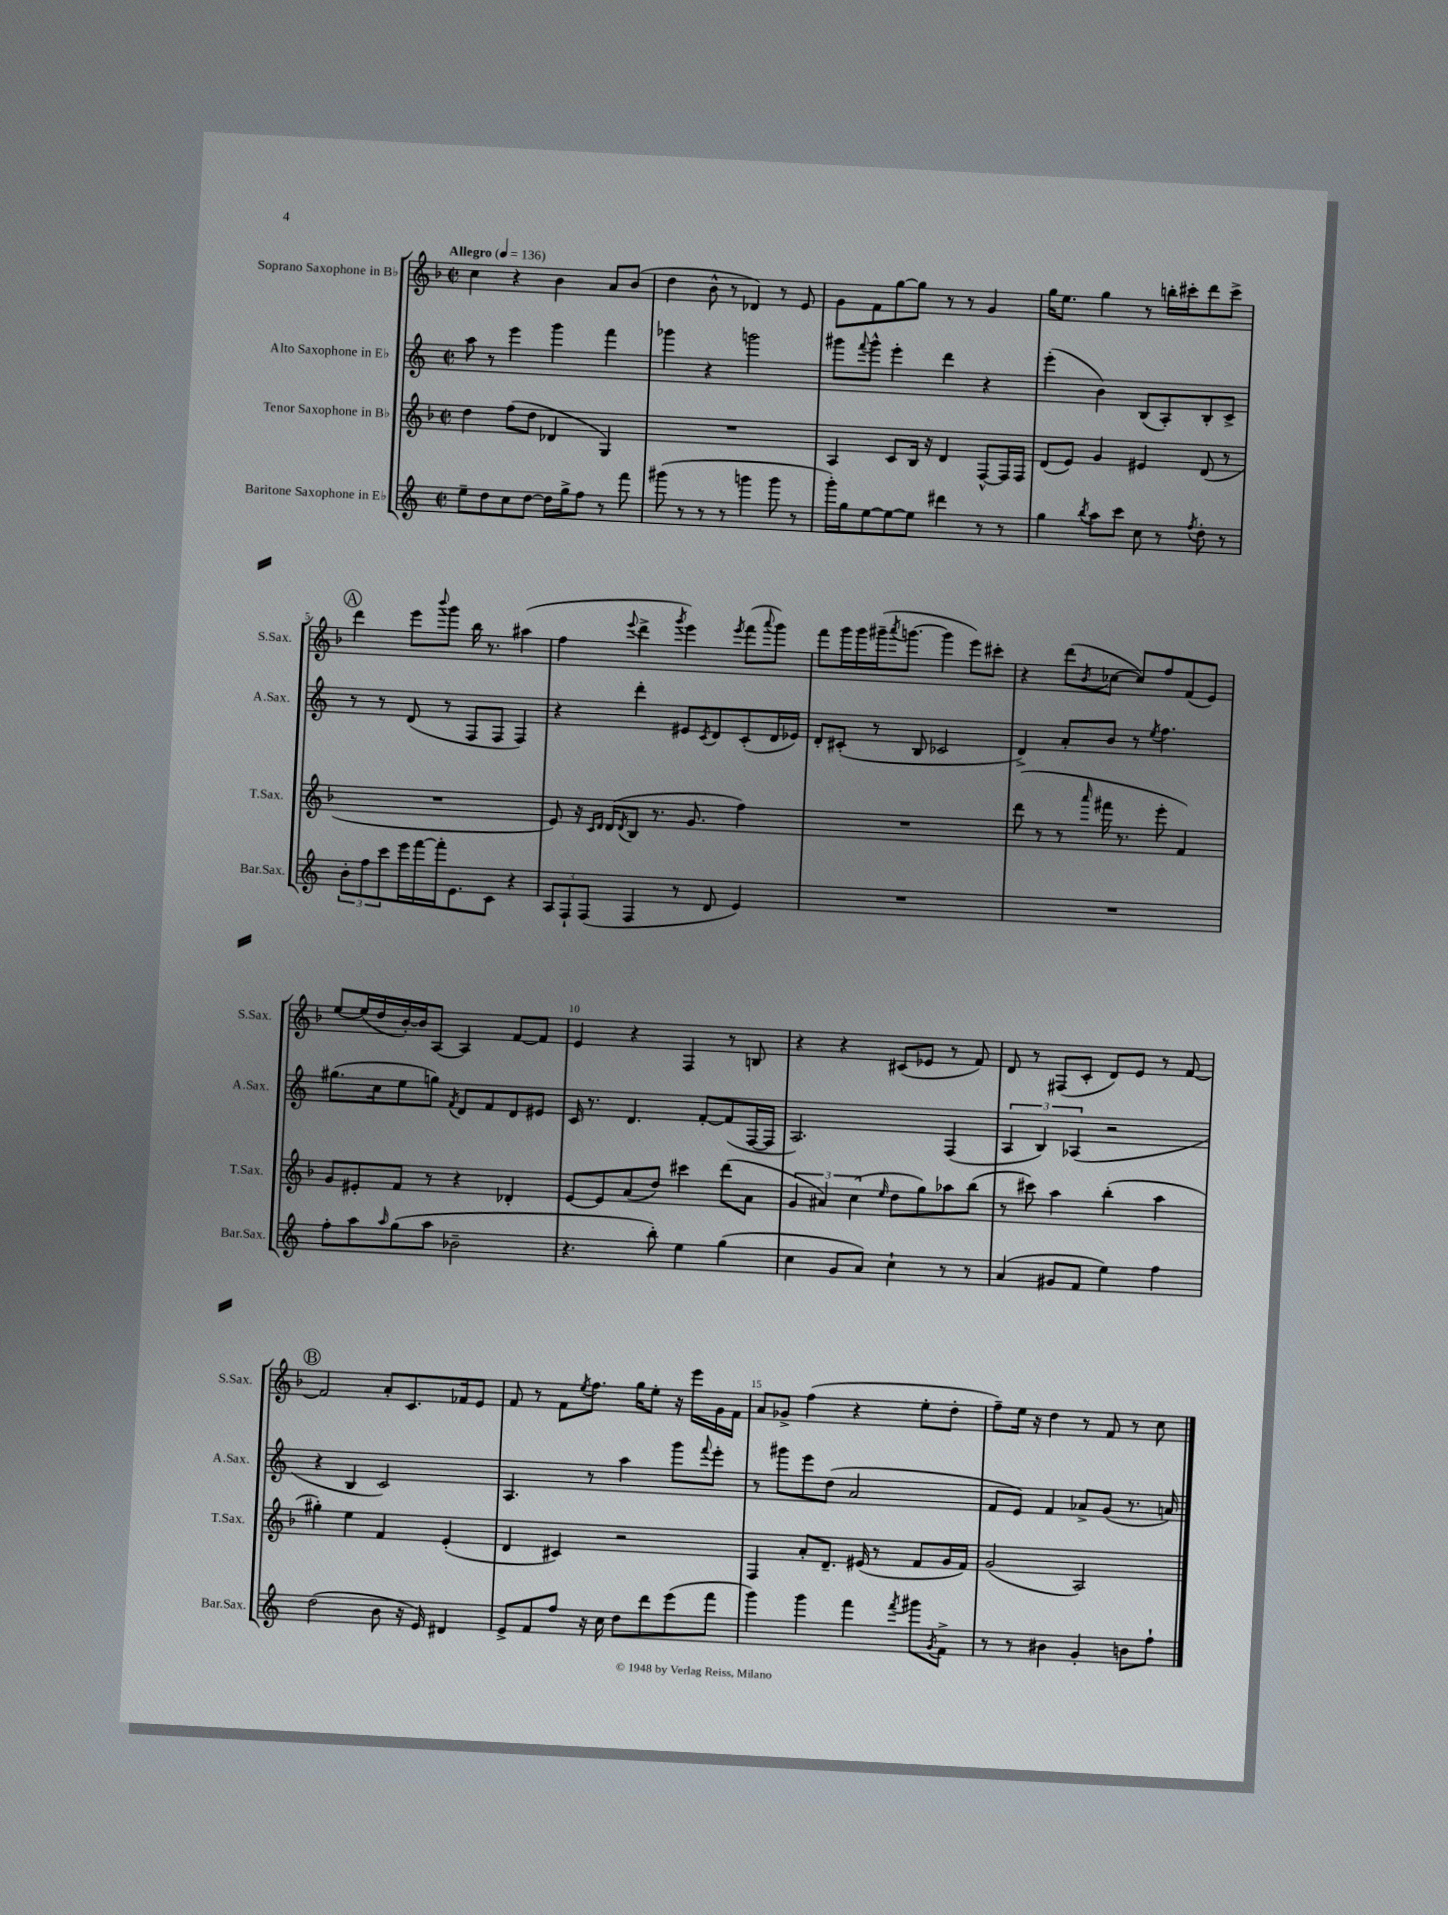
<<
\new StaffGroup <<
\new Staff = "s0" \with { instrumentName = "Soprano Saxophone in Bb" shortInstrumentName = "S.Sax." } {
    \clef treble \key f \major \defaultTimeSignature \time 2/2 \tempo "Allegro" 4 = 136
    c''4 r4 bes'4 a'8 bes'8( |
    d''4 bes'8-^ r8 des'4) r8 e'8 |
    g'8 f'8 g''8~ g''8 r8 r8 g'4 |
    g''16 e''8. g''4 r8 b''16-. cis'''16-. d'''8 cis'''8-> |
    \mark \markup { \circle "A" } d'''4 e'''8 \appoggiatura { bes'''8 } g'''8 bes''16 r8. ais''4( |
    f''4 \appoggiatura { e'''8 } d'''4-> \acciaccatura { g'''8 } e'''4) \acciaccatura { e'''8 } f'''8( \appoggiatura { a'''8 } g'''8) |
    f'''8 g'''16 g'''16 gis'''16--( \acciaccatura { a'''8 } g'''8.~ g'''4 e'''8) cis'''8-. |
    r4 d'''8( \acciaccatura { bes'8 } ces''8~ ces''8) f''8 f'8( e'8) |
    e''8~ e''16( d''16 bes'16~-.) bes'16 a8~ a4 f'8~ f'8 |
    e'4 r4 f4 r8 b8 |
    r4 r4 cis'8( ees'8 r8 f'8) |
    d'8 r8 fis8( c'8-. d'8) e'8 r8 f'8~ |
    \mark \markup { \circle "B" } f'2 a'8-. c'8. fes'16 e'8 |
    f'8 r8 f'8 \acciaccatura { e''8 } f''8. g''16 e''8-. r16 e'''16 g'16 f'16 |
    a'8 ges'8-> f''4( r4 e''8-. d''8-. |
    f''8--) e''16 r16 d''4 r8 f'8 r8 c''8 \bar "|." |
}
\new Staff = "s1" \with { instrumentName = "Alto Saxophone in Eb" shortInstrumentName = "A.Sax." } {
    \clef treble \key c \major \defaultTimeSignature \time 2/2
    a''8 r8 e'''4 g'''4 f'''4 |
    ges'''4 r4 g'''2 |
    gis'''8 \appoggiatura { f'''8 } gis'''8-^ e'''4-. d'''4 r4 |
    e'''4-.( b'4) b8( a8-.) b8-. c'8-> |
    \mark \markup { \circle "A" } r8 r8 d'8( r8 f8 f8 f4) |
    r4 d'''4-. eis'8 \acciaccatura { c'8 } d'8 c'8-.( d'16 ees'16) |
    d'8-. cis'8-.( r8 b8 ces'2 |
    d'4->) a'8-. b'8 r8 \acciaccatura { e''8 } f''4. |
    gis''8.( c''16 e''8 g''8) \acciaccatura { f'8 } d'8 f'8 d'8 eis'8 |
    c'16 r8. d'4. f'8~-. f'8( f16~ f16 |
    a2.) f4( |
    \tuplet 3/2 { a4 b4) aes4( } r2 |
    \mark \markup { \circle "B" } r4 b4 c'2) |
    a4. r8 a''4 g'''8 \appoggiatura { f'''8 } e'''8-. |
    r8 gis'''8 e'''8 d''8( a'2 |
    f'8 e'8) f'4 aes'8-> g'8( r8. a'16) \bar "|." |
}
\new Staff = "s2" \with { instrumentName = "Tenor Saxophone in Bb" shortInstrumentName = "T.Sax." } {
    \clef treble \key f \major \defaultTimeSignature \time 2/2
    d''4 f''8( d''8 des'4 g4) |
    R1 |
    a4 c'8 bes16 r16 d'4 f8~-^ f16 f16 |
    d'8( e'8) g'4 eis'4 d'8( r8 |
    \mark \markup { \circle "A" } R1 |
    e'8) r16 \grace { c'16 d'16 } d'16( \acciaccatura { d'8 } bes8 r8. g'8. f''4) |
    R1 |
    d'''8( r8 r8 \grace { a'''16 } fis'''16 r8. e'''8-. f'4) |
    g'8 eis'8-. f'8 r8 r4 des'4-. |
    e'8~ e'8 a'8( d''8) cis'''4 d'''8( a'8 |
    \tuplet 3/2 { g'4 ais'4) c''4( } \grace { e''16 } d''8 g''8) aes''8 bes''8( |
    r8 cis'''8) a''4 bes''4-.( a''4 |
    \mark \markup { \circle "B" } gis''4-.) e''4 f'4 e'4-.( |
    d'4 cis'4) r2 |
    f4 a'8-. d'8.-- eis'16( r8 f'8 g'16 f'16) |
    g'2( a2) \bar "|." |
}
\new Staff = "s3" \with { instrumentName = "Baritone Saxophone in Eb" shortInstrumentName = "Bar.Sax." } {
    \clef treble \key c \major \defaultTimeSignature \time 2/2
    e''8-- d''8 c''8 d''8~ d''16 g''16-> f''8 r8 f'''8 |
    gis'''8( r8 r8 r8 g'''4 g'''8 r8 |
    g'''16-.) g''16 e''8~ e''8~ e''8 dis'''4 r8 r8 |
    g''4 \acciaccatura { b''8 } a''8 c'''8 c''8 r8 \acciaccatura { f''8 } d''8-. r8 |
    \mark \markup { \circle "A" } \tuplet 3/2 { b'8-. f''8 c'''8 } e'''16 f'''16~ f'''16-. e'8. c'8 r4 |
    \tuplet 3/2 { a8 f8-! f8( } f4 r8 d'8 e'4) |
    R1 |
    R1 |
    f''8-. a''8 \grace { a''16 } g''8( a''8 bes'2-- |
    r4. b''8-.) e''4 g''4( |
    c''4 g'8 a'8) c''4-! r8 r8 |
    a'4( gis'8 f'8 e''4) f''4 |
    \mark \markup { \circle "B" } d''2( b'8 r16 e'16) dis'4 |
    e'8-> f'8 f''8 r16 c''16 d''8 d'''8 e'''8( f'''8 |
    g'''4) g'''4 f'''4 \acciaccatura { f'''8 } gis'''8 \acciaccatura { g'8 } f'8-> |
    r8 r8 bis'4 g'4-. b'8 f''8-! \bar "|." |
}
>>
>>
\layout { \context { \Score \override BarNumber.break-visibility = ##(#f #t #t) barNumberVisibility = #(every-nth-bar-number-visible 5) } }
